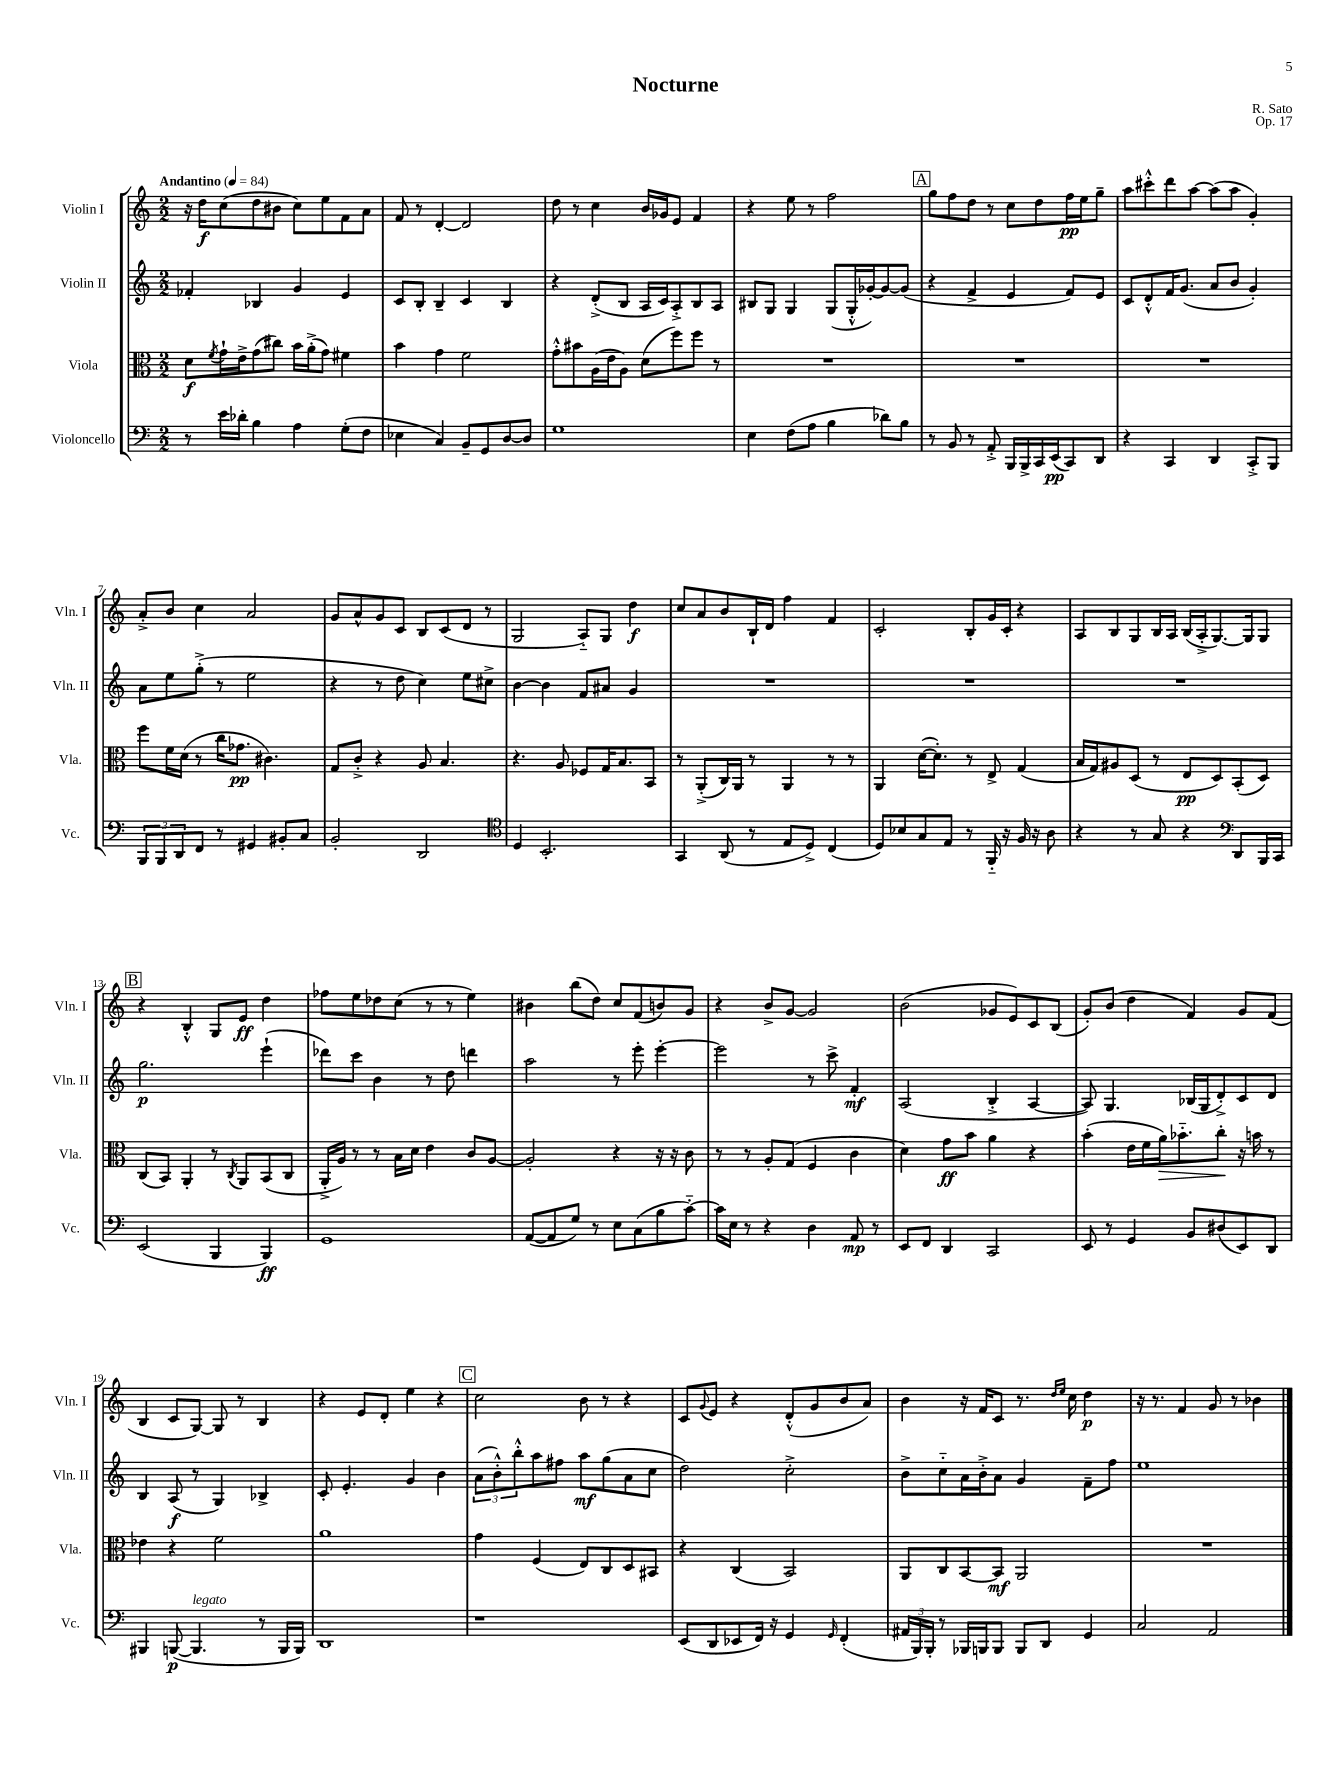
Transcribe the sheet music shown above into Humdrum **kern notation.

**kern	**dynam	**kern	**dynam	**kern	**dynam	**kern	**dynam
*part4	*part4	*part3	*part3	*part2	*part2	*part1	*part1
*staff4	*staff4	*staff3	*staff3	*staff2	*staff2	*staff1	*staff1
*I"Violoncello	*	*I"Viola	*	*I"Violin II	*	*I"Violin I	*
*I'Vc.	*	*I'Vla.	*	*I'Vln. II	*	*I'Vln. I	*
*clefF4	*	*clefC3	*	*clefG2	*	*clefG2	*
*k[]	*	*k[]	*	*k[]	*	*k[]	*
*M2/2	*	*M2/2	*	*M2/2	*	*M2/2	*
*MM84	*	*MM84	*	*MM84	*	*MM84	*
=1	=1	=1	=1	=1	=1	=1	=1
!	!	!	!	!	!	!LO:TX:a:B:t=Andantino	!
8r	.	8d\L	f	4f-X'/	.	16r	.
.	.	.	.	.	.	16dd\KL	f
.	.	8qf/	.	.	.	.	.
16e\LL	.	16g`\L	.	.	.	(8cc\	.
16d-X'\JJ	.	16e^\J	.	.	.	.	.
4B\	.	(8g\	.	4B-X/	.	8dd\	.
.	.	8cc#X\J)	.	.	.	8b#X\J	.
4A\	.	16b\LL	.	4g/	.	8cc\L)	.
.	.	(16a'^\J	.	.	.	.	.
.	.	8g\J)	.	.	.	8ee\	.
(8G'\L	.	4f#X\	.	4e/	.	8f\	.
8F\J	.	.	.	.	.	8a\J	.
=2	=2	=2	=2	=2	=2	=2	=2
4E-X\	.	4b\	.	8c/L	.	8f/	.
.	.	.	.	8B'/J	.	8r	.
4C/)	.	4g\	.	4B~/	.	[4d'/	.
8BB~/L	.	2f\	.	4c/	.	2d/]	.
8GG/	.	.	.	.	.	.	.
[8D/	.	.	.	4B/	.	.	.
8D/J]	.	.	.	.	.	.	.
=3	=3	=3	=3	=3	=3	=3	=3
1G	.	8g'^^\L	.	4r	.	8dd\	.
.	.	8b#X\	.	.	.	8r	.
.	.	(16A\L	.	(8d'^/L	.	4cc\	.
.	.	16e\J	.	.	.	.	.
.	.	8A\J)	.	8B/J	.	.	.
.	.	(8d\L	.	16A/LL	.	16b/LL	.
.	.	.	.	16c/J)	.	16g-X/J	.
.	.	8ff\)	.	8A'^/	.	8e/J	.
.	.	8ff\J	.	8B/	.	4f/	.
.	.	8r	.	8A/J	.	.	.
=4	=4	=4	=4	=4	=4	=4	=4
4E\	.	1r	.	8B#X/L	.	4r	.
.	.	.	.	8G/J	.	.	.
(8F\L	.	.	.	4G/	.	8ee\	.
8A\J	.	.	.	.	.	8r	.
4B\	.	.	.	(8G/L	.	2ff\	.
.	.	.	.	16G'^^/L	.	.	.
.	.	.	.	[16g-X'/J)	.	.	.
8d-X\L)	.	.	.	8g-/_	.	.	.
8B\J	.	.	.	(8g-/J]	.	.	.
!!LO:REH:place=s1:t=A
=5	=5	=5	=5	=5	=5	=5	=5
8r	.	1r	.	4r	.	8gg\L	.
8BB/	.	.	.	.	.	8ff\	.
8r	.	.	.	4f^/	.	8dd\J	.
8AA'^/	.	.	.	.	.	8r	.
16BBB/LL	.	.	.	4e/	.	8cc\L	.
16BBB^/	.	.	.	.	.	.	.
16CC/	.	.	.	.	.	8dd\	.
(16EE/J	pp	.	.	.	.	.	.
8CC/)	.	.	.	8f/L)	.	16ff\L	pp
.	.	.	.	.	.	16ee\J	.
8DD/J	.	.	.	8e/J	.	8gg~\J	.
=6	=6	=6	=6	=6	=6	=6	=6
4r	.	1r	.	8c/L	.	8aa\L	.
.	.	.	.	8d'^^/	.	8ccc#X'^^\	.
4CC/	.	.	.	16f/K	.	8ddd\	.
.	.	.	.	(8.g/J	.	.	.
.	.	.	.	.	.	[8aa\J	.
4DD/	.	.	.	8a/L	.	(8aa\L]	.
.	.	.	.	8b/J	.	8aa\J	.
8CC'^/L	.	.	.	4g'/)	.	4g'/)	.
8BBB/J	.	.	.	.	.	.	.
!!LO:LB:g=z
=7	=7	=7	=7	=7	=7	=7	=7
12BBB/L	.	8ff\L	.	8a\L	.	8a'^/L	.
12BBB/	.	.	.	.	.	.	.
.	.	16f\L	.	8ee\	.	8b/J	.
12DD/	.	.	.	.	.	.	.
.	.	(16d\JJ	.	.	.	.	.
8FF/J	.	8r	.	(8gg'^\J	.	4cc\	.
8r	.	16cc\KL	.	8r	.	.	.
.	.	8.g-X\J	pp	.	.	.	.
4GG#X/	.	.	.	2ee\	.	2a/	.
.	.	4.c#X\)	.	.	.	.	.
8BB#X'/L	.	.	.	.	.	.	.
8C/J	.	.	.	.	.	.	.
=8	=8	=8	=8	=8	=8	=8	=8
2BB'/	.	8G/L	.	4r	.	8g/L	.
.	.	8c'^/J	.	.	.	8a^^/	.
.	.	4r	.	8r	.	8g/	.
.	.	.	.	8dd\	.	8c/J	.
2DD/	.	8A/	.	4cc\)	.	8B/L	.
.	.	4.B/	.	.	.	(8c/	.
.	.	.	.	8ee\L	.	8d/J	.
.	.	.	.	8cc#X^\J	.	8r	.
=9	=9	=9	=9	=9	=9	=9	=9
*clefC4	*	*	*	*	*	*	*
4D/	.	4.r	.	[4b\	.	2G/	.
2.BB'/	.	.	.	4b\]	.	.	.
.	.	8A/	.	.	.	.	.
.	.	8F-X/L	.	8f/L	.	8A/L)	.
.	.	16G/K	.	8a#X/J	.	8G/J	.
.	.	8.B/	.	.	.	.	.
.	.	.	.	4g/	.	4dd\	f
.	.	8BB/J	.	.	.	.	.
=10	=10	=10	=10	=10	=10	=10	=10
4GG/	.	8r	.	1r	.	8cc/L	.
.	.	(8AA'^/L	.	.	.	8a/	.
(8AA/	.	16C/L)	.	.	.	8b/	.
.	.	16AA/JJ	.	.	.	.	.
8r	.	8r	.	.	.	16B`/L	.
.	.	.	.	.	.	16d/JJ	.
8E/L	.	4AA/	.	.	.	4ff\	.
8D^/J)	.	.	.	.	.	.	.
(4C/	.	8r	.	.	.	4f/	.
.	.	8r	.	.	.	.	.
=11	=11	=11	=11	=11	=11	=11	=11
8D/L)	.	4AA/	.	1r	.	2c'/	.
8B-X/	.	.	.	.	.	.	.
8G/	.	([16d\KL	.	.	.	.	.
.	.	8.d'\J])	.	.	.	.	.
8E/J	.	.	.	.	.	.	.
8r	.	8r	.	.	.	8B'/L	.
16FF/	.	8E^/	.	.	.	16g/L	.
16r	.	.	.	.	.	16c'/JJ	.
16F/	.	(4G/	.	.	.	4r	.
16r	.	.	.	.	.	.	.
8A\	.	.	.	.	.	.	.
=12	=12	=12	=12	=12	=12	=12	=12
4r	.	16B/LL	.	1r	.	8A/L	.
.	.	16G/J)	.	.	.	.	.
.	.	8A#X/	.	.	.	8B/	.
8r	.	(8D/J	.	.	.	8G/	.
8G/	.	8r	.	.	.	16B/L	.
.	.	.	.	.	.	16A/JJ	.
4r	.	8E/L	pp	.	.	(16B/LL	.
.	.	.	.	.	.	16A'^/J	.
.	.	8D/)	.	.	.	[8.G/)	.
*clefF4	*	*	*	*	*	*	*
8DD/L	.	(8BB'/	.	.	.	.	.
.	.	.	.	.	.	16G/k]	.
16BBB/L	.	8D/J)	.	.	.	8G/J	.
16CC/JJ	.	.	.	.	.	.	.
!!LO:LB:g=z
!!LO:REH:place=s1:t=B
=13	=13	=13	=13	=13	=13	=13	=13
(2EE/	.	(8C/L	.	2.gg\	p	4r	.
.	.	8BB/J)	.	.	.	.	.
.	.	4AA'/	.	.	.	4B'^^/	.
4BBB/	.	8r	.	.	.	8G/L	.
.	.	8qC/	.	.	.	.	.
.	.	8AA/L	.	.	.	8e/J	ff
4BBB/)	ff	(8BB/	.	(4eee`\	.	4dd\	.
.	.	8C/J	.	.	.	.	.
=14	=14	=14	=14	=14	=14	=14	=14
1GG	.	16AA'^/LL	.	8ddd-X\L)	.	8ff-X\L	.
.	.	16A/JJ)	.	.	.	.	.
.	.	8r	.	8ccc\J	.	8ee\	.
.	.	8r	.	4b\	.	8dd-X\	.
.	.	16B\LL	.	.	.	(8cc\J	.
.	.	16d\JJ	.	.	.	.	.
.	.	4e\	.	8r	.	8r	.
.	.	.	.	8dd\	.	8r	.
.	.	8c/L	.	4dddn\	.	4ee\)	.
.	.	[8A/J	.	.	.	.	.
=15	=15	=15	=15	=15	=15	=15	=15
([8AA/L	.	2A'/]	.	2aa\	.	4b#X\	.
8AA/]	.	.	.	.	.	.	.
8G/J)	.	.	.	.	.	(8bb\L	.
8r	.	.	.	.	.	8dd\J)	.
8E\L	.	4r	.	8r	.	8cc/L	.
(8C\	.	.	.	8eee'\	.	(8f/	.
8B\	.	16r	.	[4eee'\	.	8bn/)	.
.	.	16r	.	.	.	.	.
[8c\J)	.	8c\	.	.	.	8g/J	.
=16	=16	=16	=16	=16	=16	=16	=16
16c\LL]	.	8r	.	2eee\]	.	4r	.
16E\JJ	.	.	.	.	.	.	.
8r	.	8r	.	.	.	.	.
4r	.	8A'/L	.	.	.	8b^/L	.
.	.	(8G/J	.	.	.	[8g/J	.
4D\	.	4F/	.	8r	.	2g/]	.
.	.	.	.	8ccc^\	.	.	.
8AA/	mp	4c\	.	4f'/	mf	.	.
8r	.	.	.	.	.	.	.
=17	=17	=17	=17	=17	=17	=17	=17
8EE/L	.	4d\)	.	(2A/	.	(2b\	.
8FF/J	.	.	.	.	.	.	.
4DD/	.	8g\L	ff	.	.	.	.
.	.	8b\J	.	.	.	.	.
2CC/	.	4a\	.	4B'^/	.	8g-X/L	.
.	.	.	.	.	.	8e/)	.
.	.	4r	.	[4A/	.	8c/	.
.	.	.	.	.	.	(8B/J	.
=18	=18	=18	=18	=18	=18	=18	=18
8EE/	.	(4b'\	.	8A/])	.	8g'/L)	.
8r	.	.	.	4.G/	.	(8b/J	.
4GG/	.	16e\LL	.	.	.	4dd\	.
.	.	16f\	.	.	.	.	.
!	!	!	!LO:HP:b	!	!	!	!
.	.	16a\J)	>	.	.	.	.
.	.	8.b-X\	.	.	.	.	.
8BB/L	.	.	.	(16B-X/LL	.	4f/)	.
.	.	.	.	16G/J	.	.	.
(8D#X/	.	8cc'\J	.	8d'^/)	.	.	.
8EE/)	.	16r	]	8c/	.	8g/L	.
.	.	16bn\	.	.	.	.	.
8DD/J	.	8r	.	8d/J	.	(8f/J	.
!!LO:LB:g=z
=19	=19	=19	=19	=19	=19	=19	=19
4BBB#X/	.	4e-X\	.	4B/	.	4B/	.
([8BBBn/	p	4r	.	(8A/	f	8c/L	.
!LO:TX:a:i:t=legato	!	!	!	!	!	!	!
4.BBB/]	.	.	.	8r	.	[8G/J)	.
.	.	2f\	.	4G/)	.	8G/]	.
.	.	.	.	.	.	8r	.
8r	.	.	.	4B-X^/	.	4B/	.
16BBB/LL	.	.	.	.	.	.	.
16BBB/JJ)	.	.	.	.	.	.	.
=20	=20	=20	=20	=20	=20	=20	=20
1DD	.	1a	.	8c'/	.	4r	.
.	.	.	.	4.e'/	.	.	.
.	.	.	.	.	.	8e/L	.
.	.	.	.	.	.	8d'/J	.
.	.	.	.	4g/	.	4ee\	.
.	.	.	.	4b\	.	4r	.
!!LO:REH:place=s1:t=C
=21	=21	=21	=21	=21	=21	=21	=21
1r	.	4g\	.	(12a\L	.	2cc\	.
.	.	.	.	12b'^^\)	.	.	.
.	.	.	.	12bb'^^\	.	.	.
.	.	(4F/	.	8aa\	.	.	.
.	.	.	.	8ff#X\J	.	.	.
.	.	8E/L)	.	8aa\L	mf	8b\	.
.	.	8C/	.	(8gg\	.	8r	.
.	.	8D/	.	8a\	.	4r	.
.	.	8BB#X/J	.	8cc\J	.	.	.
=22	=22	=22	=22	=22	=22	=22	=22
(8EE/L	.	4r	.	2dd\)	.	8c/L	.
.	.	.	.	.	.	8qqg/	.
8DD/	.	.	.	.	.	8e/J	.
8EE-X/	.	(4C/	.	.	.	4r	.
16FF/Jk)	.	.	.	.	.	.	.
16r	.	.	.	.	.	.	.
4GG/	.	2BB/)	.	2cc'^\	.	(8d'^^/L	.
.	.	.	.	.	.	8g/	.
16qqGG/	.	.	.	.	.	.	.
(4FF'/	.	.	.	.	.	8b/	.
.	.	.	.	.	.	8a/J)	.
=23	=23	=23	=23	=23	=23	=23	=23
24AA#X/LL	.	8AA/L	.	8b^\L	.	4b\	.
24BBB/)	.	.	.	.	.	.	.
24BBB'/JJ	.	.	.	.	.	.	.
8r	.	8C/	.	8cc\	.	.	.
16BBB-X/LL	.	[8BB/	.	16a\L	.	16r	.
16BBBn/J	.	.	.	16b'^\J	.	16f/KL	.
8BBB/J	.	8BB/J]	mf	8a\J	.	8c/J	.
8BBB/L	.	2AA/	.	4g/	.	8.r	.
8DD/J	.	.	.	.	.	.	.
.	.	.	.	.	.	16qqdd/LL	.
.	.	.	.	.	.	16qqee/JJ	.
.	.	.	.	.	.	16cc\	.
4GG/	.	.	.	8f~\L	.	4dd\	p
.	.	.	.	8ff\J	.	.	.
=24	=24	=24	=24	=24	=24	=24	=24
2C/	.	1r	.	1ee	.	16r	.
.	.	.	.	.	.	8.r	.
.	.	.	.	.	.	4f/	.
2AA/	.	.	.	.	.	8g/	.
.	.	.	.	.	.	8r	.
.	.	.	.	.	.	4b-X\	.
==	==	==	==	==	==	==	==
*-	*-	*-	*-	*-	*-	*-	*-
